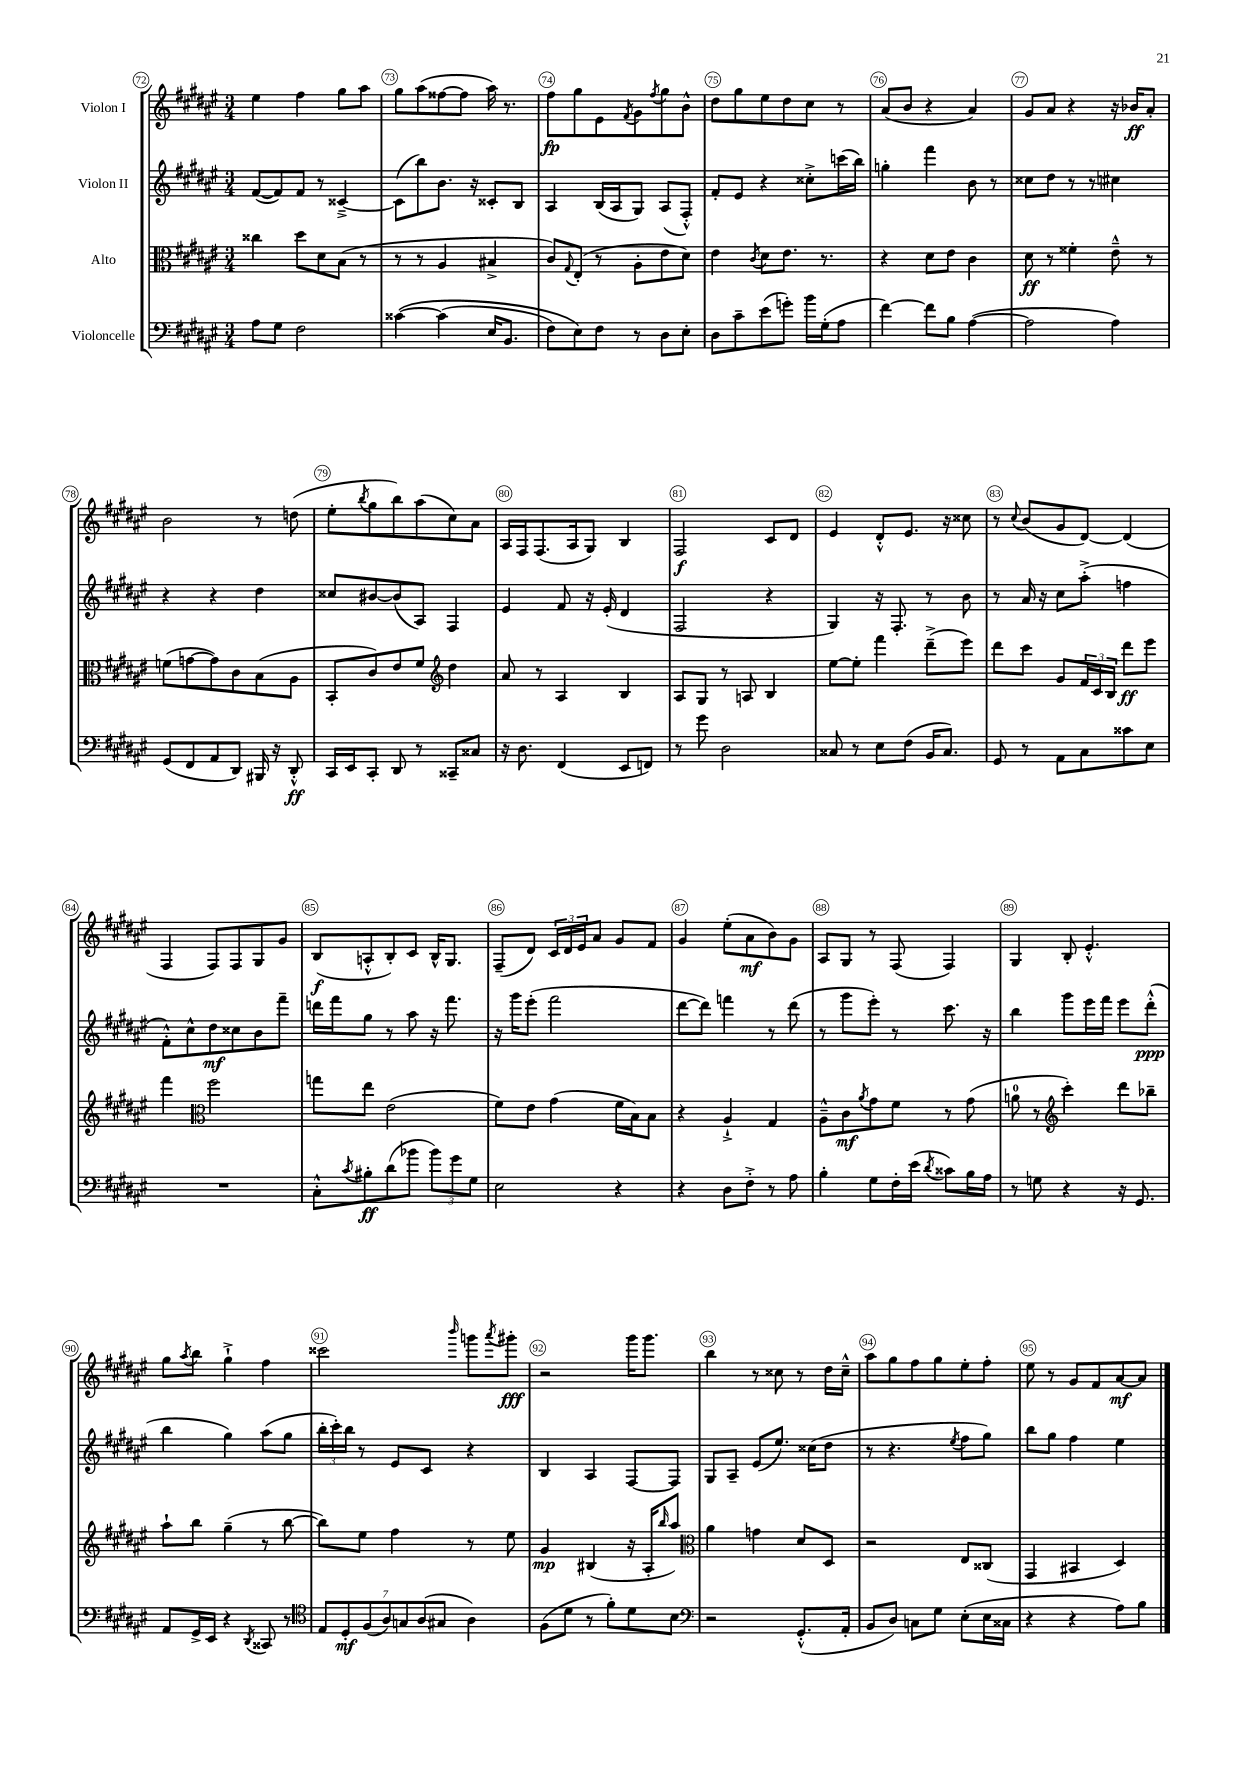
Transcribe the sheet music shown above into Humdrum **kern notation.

**kern	**dynam	**kern	**dynam	**kern	**dynam	**kern	**dynam
*part4	*part4	*part3	*part3	*part2	*part2	*part1	*part1
*staff4	*staff4	*staff3	*staff3	*staff2	*staff2	*staff1	*staff1
*I"Violoncelle	*	*I"Alto	*	*I"Violon II	*	*I"Violon I	*
*clefF4	*	*clefC3	*	*clefG2	*	*clefG2	*
*k[f#c#g#d#a#e#]	*	*k[f#c#g#d#a#e#]	*	*k[f#c#g#d#a#e#]	*	*k[f#c#g#d#a#e#]	*
*M3/4	*	*M3/4	*	*M3/4	*	*M3/4	*
=72	=72	=72	=72	=72	=72	=72	=72
8A#\L	.	4cc##X\	.	([8f#/L	.	4ee#\	.
8G#\J	.	.	.	8f#/])	.	.	.
2F#\	.	8dd#\L	.	8f#/J	.	4ff#\	.
.	.	8d#\	.	8r	.	.	.
.	.	(8B\J	.	[4c##X~^/	.	8gg#\L	.
.	.	8r	.	.	.	8aa#\J	.
=73	=73	=73	=73	=73	=73	=73	=73
([4c##X\	.	8r	.	(8c##\L]	.	8gg#\L	.
.	.	8r	.	8bb\)	.	(8aa#\	.
(4c##\]	.	4A#/	.	8.b\J	.	[8ff##X\	.
.	.	.	.	.	.	8ff##\J]	.
.	.	.	.	16r	.	.	.
16E#/KL	.	4B#X^/	.	8c##X'/L	.	16aa#\)	.
8.BB/J	.	.	.	.	.	8.r	.
.	.	.	.	8B/J	.	.	.
=74	=74	=74	=74	=74	=74	=74	=74
8F#\L)	.	8c#/L)	.	4A#/	.	8ff#\L	fp
.	.	8qqG#/	.	.	.	.	.
8E#\)	.	(8E#'/J	.	.	.	8gg#\	.
8F#\J	.	8r	.	(16B/LL	.	8e#\	.
.	.	.	.	16A#/J	.	.	.
.	.	.	.	.	.	8qf#/	.
8r	.	8A#'\L	.	8G#/J)	.	8g#\	.
.	.	.	.	.	.	8qff#/	.
8D#\L	.	8e#\	.	(8A#/L	.	8gg#\	.
8E#'\J	.	8d#\J)	.	8F#'^^/J)	.	8b^^\J	.
=75	=75	=75	=75	=75	=75	=75	=75
8D#\L	.	4e#\	.	8f#'/L	.	8dd#\L	.
8c#~\	.	.	.	8e#/J	.	8gg#\	.
.	.	8qc#/	.	.	.	.	.
(8e#\	.	8d#\L	.	4r	.	8ee#\	.
8gn'\J)	.	8.e#\J	.	.	.	8dd#\	.
16b\LL	.	.	.	8cc##X'^\L	.	8cc#\J	.
(16G#'\J	.	8.r	.	.	.	.	.
8A#\J	.	.	.	(16cccn\L	.	8r	.
.	.	.	.	16bb\JJ)	.	.	.
=76	=76	=76	=76	=76	=76	=76	=76
[4f#\)	.	4r	.	4ggn'\	.	(8a#/L	.
.	.	.	.	.	.	8b/J	.
8f#\L]	.	8d#\L	.	4fff#\	.	4r	.
8B\J	.	8e#\J	.	.	.	.	.
([4A#\	.	4c#\	.	8b\	.	4a#/)	.
.	.	.	.	8r	.	.	.
=77	=77	=77	=77	=77	=77	=77	=77
2A#\]	.	8d#\	ff	8cc##X\L	.	8g#/L	.
.	.	8r	.	8dd#\J	.	8a#/J	.
.	.	4f##X'\	.	8r	.	4r	.
.	.	.	.	8r	.	.	.
4A#\)	.	8e#~^^\	.	4cc#X\	.	16r	.
.	.	.	.	.	.	16b-X/KL	ff
.	.	8r	.	.	.	8a#'/J	.
!!LO:LB:g=z
=78	=78	=78	=78	=78	=78	=78	=78
(8GG#/L	.	(8fn\L	.	4r	.	2b\	.
8FF#/	.	[8gn\	.	.	.	.	.
8AA#/	.	8g\])	.	4r	.	.	.
8DD#/J)	.	8c#\	.	.	.	.	.
16BBB#X/	.	(8B\	.	4dd#\	.	8r	.
16r	.	.	.	.	.	.	.
8DD#'^^/	ff	8A#\J	.	.	.	(8ddn\	.
=79	=79	=79	=79	=79	=79	=79	=79
16CC#/LL	.	8BB'/L	.	8cc##X/L	.	8ee#'\L	.
16EE#/J	.	.	.	.	.	.	.
.	.	.	.	.	.	8qbb/	.
8CC#'/J	.	8c#/)	.	[8b#X/	.	8gg#\	.
8DD#/	.	8e#/	.	(8b#/]	.	8bb\)	.
8r	.	8f#/J	.	8A#/J)	.	(8aa#\	.
*	*	*clefG2	*	*	*	*	*
8CC##X~/L	.	4dd#\	.	4F#/	.	8cc#\)	.
8C##X/J	.	.	.	.	.	8a#\J	.
=80	=80	=80	=80	=80	=80	=80	=80
16r	.	8a#/	.	4e#/	.	16A#/LL	.
8.D#\	.	.	.	.	.	16F#/J	.
.	.	8r	.	.	.	(8.F#/	.
(4FF#/	.	4A#/	.	8f#/	.	.	.
.	.	.	.	.	.	16A#/k	.
.	.	.	.	16r	.	8G#/J)	.
.	.	.	.	(16e#'/	.	.	.
8EE#/L	.	4B/	.	4d#/	.	4B/	.
8FFn/J)	.	.	.	.	.	.	.
=81	=81	=81	=81	=81	=81	=81	=81
8r	.	8A#/L	.	2F#/	.	2F#/	f
8g#\	.	8G#/J	.	.	.	.	.
2D#\	.	8r	.	.	.	.	.
.	.	8An/	.	.	.	.	.
.	.	4B/	.	4r	.	8c#/L	.
.	.	.	.	.	.	8d#/J	.
=82	=82	=82	=82	=82	=82	=82	=82
8C##X/	.	[8ee#\L	.	4G#/)	.	4e#/	.
8r	.	8ee#'\J]	.	.	.	.	.
8E#\L	.	4fff#\	.	16r	.	8d#'^^/L	.
.	.	.	.	8.F#'/	.	.	.
(8F#\J	.	.	.	.	.	8.e#/J	.
16BB/KL	.	(8ddd#~^\L	.	8r	.	.	.
8.C##/J)	.	.	.	.	.	16r	.
.	.	8eee#\J)	.	8b\	.	8cc##X\	.
=83	=83	=83	=83	=83	=83	=83	=83
8GG#/	.	8ddd#\L	.	8r	.	8r	.
.	.	.	.	.	.	8qqcc#/	.
8r	.	8ccc#\J	.	16a#/	.	(8b/L	.
.	.	.	.	16r	.	.	.
8AA#\L	.	8g#/L	.	8cc#\L	.	8g#/	.
8C#\	.	24f#/L	.	(8aa#'^\J	.	[8d#/J)	.
.	.	24c#/	.	.	.	.	.
.	.	24B/JJ	.	.	.	.	.
8c##X\	.	8ddd#\L	ff	4ffn\	.	(4d#/]	.
8E#\J	.	8eee#\J	.	.	.	.	.
!!LO:LB:g=z
=84	=84	=84	=84	=84	=84	=84	=84
2.r	.	4fff#\	.	8f#'^^\L)	.	4F#/	.
.	.	.	.	8cc#^^\	.	.	.
*	*	*clefC3	*	*	*	*	*
.	.	2ff#\	.	8dd#\	mf	8F#/L)	.
.	.	.	.	8cc##X\	.	8F#/	.
.	.	.	.	8b\	.	8G#/	.
.	.	.	.	8fff#~\J	.	8g#/J	.
=85	=85	=85	=85	=85	=85	=85	=85
8C#'^^\L	.	8ggn\L	.	16dddn\LL	.	(8B/L	f
.	.	.	.	16fff#\J	.	.	.
8qc#/	.	.	.	.	.	.	.
8B#X'\	ff	8ee#\J	.	8gg#\J	.	8An'^^/	.
(8d#\	.	(2e#\	.	8r	.	8B'/)	.
8b-X\J	.	.	.	8aa#\	.	8c#/J	.
12b-\L)	.	.	.	16r	.	16B^^/KL	.
.	.	.	.	8.fff#\	.	8.G#/J	.
12g#\	.	.	.	.	.	.	.
12G#\J	.	.	.	.	.	.	.
=86	=86	=86	=86	=86	=86	=86	=86
2E#\	.	8f#\L)	.	16r	.	(8F#~/L	.
.	.	.	.	16ggg#\KL	.	.	.
.	.	8e#\J	.	(8eee#'\J	.	8d#/J)	.
.	.	(4g#\	.	2fff#\	.	24c#/LL	.
.	.	.	.	.	.	24d#/	.
.	.	.	.	.	.	24e#/J	.
.	.	.	.	.	.	8a#/J	.
4r	.	16f#\LL	.	.	.	8g#/L	.
.	.	16B\J)	.	.	.	.	.
.	.	8B\J	.	.	.	8f#/J	.
=87	=87	=87	=87	=87	=87	=87	=87
4r	.	4r	.	[8ddd#\L	.	4g#/	.
.	.	.	.	8ddd#\J])	.	.	.
8D#\L	.	4A#`^/	.	4fffn\	.	(8ee#'\L	.
8F#'^\J	.	.	.	.	.	8a#\	mf
8r	.	4G#/	.	8r	.	8b\)	.
8A#\	.	.	.	(8ddd#\	.	8g#\J	.
=88	=88	=88	=88	=88	=88	=88	=88
4B'\	.	8A#~^^\L	.	8r	.	8A#/L	.
.	.	8c#\	mf	8ggg#\L	.	8G#/J	.
.	.	8qa#/	.	.	.	.	.
8G#\L	.	8g#\	.	8eee#'\J)	.	8r	.
16F#'\L	.	8f#\J	.	8r	.	(8F#/	.
(16e#\JJ	.	.	.	.	.	.	.
8qd#/	.	.	.	.	.	.	.
8c##X\L)	.	8r	.	8.ccc#\	.	4F#/)	.
16B\L	.	(8g#\	.	.	.	.	.
16A#\JJ	.	.	.	16r	.	.	.
=89	=89	=89	=89	=89	=89	=89	=89
8r	.	8an\	.	4bb\	.	4G#/	.
8Gn\	.	8r	.	.	.	.	.
*	*	*clefG2	*	*	*	*	*
4r	.	4ccc#'\)	.	8ggg#\L	.	8B'/	.
.	.	.	.	16eee#\L	.	4.e#'^^/	.
.	.	.	.	16fff#\JJ	.	.	.
16r	.	8ddd#\L	.	8eee#\L	.	.	.
8.GG#/	.	.	.	.	.	.	.
.	.	8bb-X~\J	.	(8ddd#'^^\J	ppp	.	.
!!LO:LB:g=z
=90	=90	=90	=90	=90	=90	=90	=90
8AA#/L	.	8aa#`\L	.	4bb\	.	8gg#\L	.
.	.	.	.	.	.	8qaa#/	.
16GG#^/L	.	8bb\J	.	.	.	8bb\J	.
16EE#/JJ	.	.	.	.	.	.	.
4r	.	(4gg#~\	.	4gg#\)	.	4gg#`^\	.
8qDD#/	.	.	.	.	.	.	.
8CC##X/	.	8r	.	(8aa#\L	.	4ff#\	.
8r	.	[8bb\	.	8gg#\J	.	.	.
=91	=91	=91	=91	=91	=91	=91	=91
*clefC4	*	*	*	*	*	*	*
14E#/L	.	8bb\L])	.	24bb'\LL	.	2ccc##X\	.
.	.	.	.	24ccc#'\)	.	.	.
14D#'/	mf	.	.	.	.	.	.
.	.	.	.	24bb\JJ	.	.	.
.	.	8ee#\J	.	8r	.	.	.
(14F#/	.	.	.	.	.	.	.
14A#/)	.	.	.	.	.	.	.
.	.	4ff#\	.	8e#/L	.	.	.
14Gn/	.	.	.	.	.	.	.
(14A#/	.	.	.	.	.	.	.
.	.	.	.	8c#/J	.	.	.
14G#X/J	.	.	.	.	.	.	.
.	.	.	.	.	.	16qqbbb/	.
4A#\)	.	8r	.	4r	.	8gggn\L	.
.	.	.	.	.	.	8qaaa#/	.
.	.	8ee#\	.	.	.	8ggg#X'\J	fff
=92	=92	=92	=92	=92	=92	=92	=92
(8F#\L	.	4g#/	mp	4B/	.	2r	.
8d#\J	.	.	.	.	.	.	.
8r	.	(4B#X/	.	4A#/	.	.	.
8f#'\L)	.	.	.	.	.	.	.
8d#\	.	16r	.	[8F#/L	.	16ggg#\KL	.
.	.	16A#'/KL	.	.	.	8.ggg#\J	.
.	.	16qqbb/	.	.	.	.	.
8B\J	.	8aa#/J)	.	8F#/J]	.	.	.
=93	=93	=93	=93	=93	=93	=93	=93
*clefF4	*	*clefC3	*	*	*	*	*
2r	.	4a#\	.	8G#/L	.	4bb\	.
.	.	.	.	8A#~/J	.	.	.
.	.	4gn\	.	(8e#/L	.	8r	.
.	.	.	.	8.ee#/J)	.	8cc##X\	.
(8.GG#'^^/L	.	8d#/L	.	.	.	8r	.
.	.	.	.	(16cc##X\KL	.	.	.
.	.	8D#/J	.	8dd#\J	.	16dd#\LL	.
16AA#'/Jk	.	.	.	.	.	16cc##~^^\JJ	.
=94	=94	=94	=94	=94	=94	=94	=94
8BB/L	.	2r	.	8r	.	8aa#\L	.
8D#/J)	.	.	.	4.r	.	8gg#\	.
8Cn\L	.	.	.	.	.	8ff#\	.
8G#\J	.	.	.	.	.	8gg#\	.
.	.	.	.	8qee#/	.	.	.
(8E#'\L	.	8E#/L	.	8ff#\L	.	8ee#'\	.
16E#\L	.	(8C##X/J	.	8gg#\J)	.	8ff#'\J	.
16C##X\JJ	.	.	.	.	.	.	.
=95	=95	=95	=95	=95	=95	=95	=95
4r	.	4GG#/	.	8bb\L	.	8ee#\	.
.	.	.	.	8gg#\J	.	8r	.
4r	.	4BB#X/	.	4ff#\	.	8g#/L	.
.	.	.	.	.	.	8f#/	.
8A#\L)	.	4D#/)	.	4ee#\	.	[8a#/	mf
8B\J	.	.	.	.	.	8a#/J]	.
==	==	==	==	==	==	==	==
*-	*-	*-	*-	*-	*-	*-	*-
